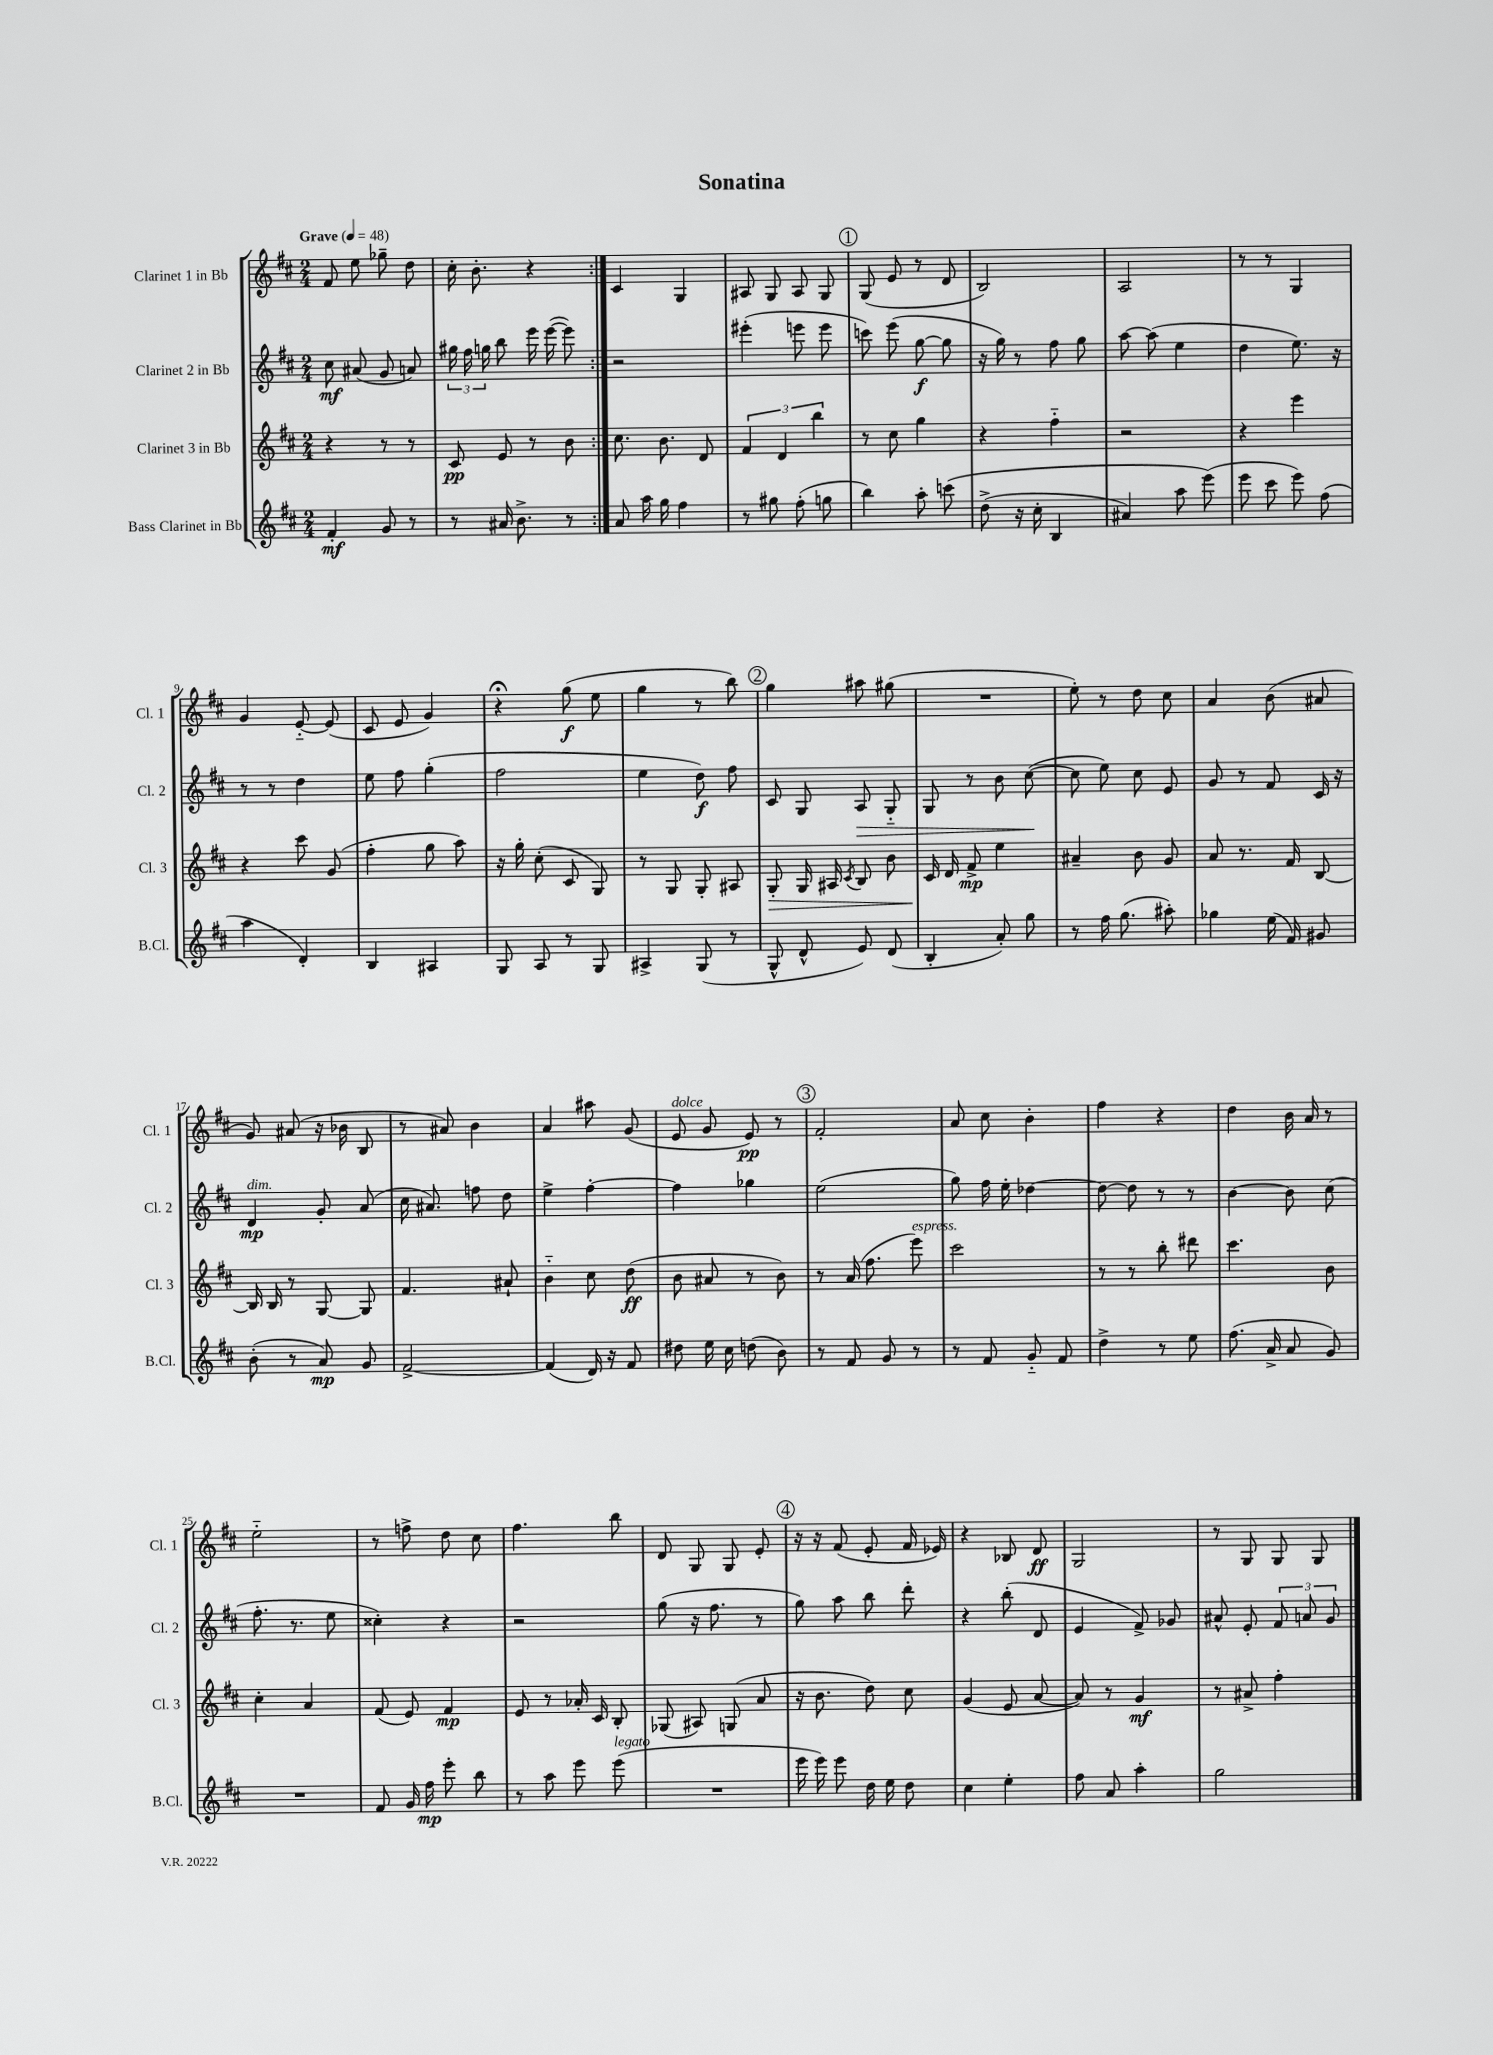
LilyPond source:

\header { title = "Sonatina" }
<<
\new StaffGroup <<
\new Staff = "s0" \with { instrumentName = "Clarinet 1 in Bb" shortInstrumentName = "Cl. 1" } {
    \clef treble \key d \major \numericTimeSignature \time 2/4 \tempo "Grave" 4 = 48
    \autoBeamOff \repeat volta 2 { fis'8 e''8 ges''8-- d''8 |
    cis''16-. b'8.-. r4 | }
    cis'4 g4 |
    ais8 g8 ais8 g8 |
    \mark \markup { \circle "1" } g8( e'8 r8 d'8 |
    b2) |
    a2 |
    r8 r8 g4 |
    g'4 e'8~-_ e'8( |
    cis'8 e'8 g'4) |
    r4\fermata g''8\f( e''8 |
    g''4 r8 b''8) |
    \mark \markup { \circle "2" } g''4 ais''8 gis''8( |
    R2 |
    e''8-.) r8 d''8 cis''8 |
    a'4 b'8( ais'8 |
    g'8) ais'8( r16 bes'16 b8 |
    r8 ais'8) b'4 |
    a'4 ais''8 g'8( |
    e'8^\markup { \italic "dolce" } g'8 e'8\pp) r8 |
    \mark \markup { \circle "3" } fis'2-. |
    a'8 cis''8 b'4-. |
    fis''4 r4 |
    d''4 b'16 a'16 r8 |
    e''2-_ |
    r8 f''8-> d''8 cis''8 |
    fis''4. b''8 |
    d'8 g8 g8 e'8-. |
    \mark \markup { \circle "4" } r16 r16 fis'8( e'8-. fis'16 ees'16) |
    r4 bes8 d'8\ff |
    g2 |
    r8 g8 g8 g8 \bar "|." |
}
\new Staff = "s1" \with { instrumentName = "Clarinet 2 in Bb" shortInstrumentName = "Cl. 2" } {
    \clef treble \key d \major \numericTimeSignature \time 2/4
    \autoBeamOff \repeat volta 2 { cis''8\mf ais'8( g'8 a'8) |
    \tuplet 3/2 { gis''16 fis''16 g''16 } b''8 e'''16 e'''16~( e'''8) | }
    r2 |
    eis'''4-.( e'''8 e'''8 |
    \mark \markup { \circle "1" } c'''8) e'''8( g''8~\f g''8 |
    r16 g''16) r8 fis''8 g''8 |
    a''8~ a''8( e''4 |
    d''4 e''8.) r16 |
    r8 r8 d''4 |
    e''8 fis''8 g''4-.( |
    fis''2 |
    e''4 d''8\f) fis''8 |
    \mark \markup { \circle "2" } cis'8 g8 a8\> g8-_ |
    g8 r8 b'8 cis''8~\!( |
    cis''8 e''8) cis''8 e'8 |
    g'8 r8 fis'8 cis'16 r16 |
    d'4\mp^\markup { \italic "dim." } g'8-. a'8( |
    cis''16 ais'8.) f''8 d''8 |
    e''4-> fis''4~-. |
    fis''4 ges''4 |
    \mark \markup { \circle "3" } e''2( |
    g''8) fis''16 e''16-. des''4~ |
    des''8~ des''8 r8 r8 |
    b'4~ b'8 cis''8( |
    fis''8.-. r8. e''8 |
    cisis''4-.) r4 |
    r2 |
    g''8( r16 fis''8. r8 |
    \mark \markup { \circle "4" } g''8) a''8 b''8 d'''8-. |
    r4 b''8-.( d'8 |
    e'4 fis'8->) ges'8 |
    ais'8-^ e'8-. \tuplet 3/2 { fis'8 a'8 g'8 } \bar "|." |
}
\new Staff = "s2" \with { instrumentName = "Clarinet 3 in Bb" shortInstrumentName = "Cl. 3" } {
    \clef treble \key d \major \numericTimeSignature \time 2/4
    \autoBeamOff \repeat volta 2 { r4 r8 r8 |
    cis'8\pp e'8 r8 b'8 | }
    cis''8. b'8. d'8 |
    \tuplet 3/2 { fis'4 d'4 b''4 } |
    \mark \markup { \circle "1" } r8 cis''8 g''4 |
    r4 fis''4-_ |
    r2 |
    r4 e'''4 |
    r4 cis'''8 g'8( |
    fis''4-. g''8 a''8) |
    r16 g''16-. cis''8-.( cis'8 g8) |
    r8 g8 g8-. ais8 |
    \mark \markup { \circle "2" } g8-.\> g16 ais16 \acciaccatura { cis'8 } b8 b'8 |
    cis'16\! d'16 fis'8->\mp e''4 |
    ais'4-- b'8 g'8 |
    a'8 r8. fis'16 b8~ |
    b16 b16 r8 g8~ g8 |
    fis'4. ais'8-! |
    b'4-_ cis''8 d''8\ff( |
    b'8 ais'8 r8 b'8) |
    \mark \markup { \circle "3" } r8 a'16( fis''8. e'''8^\markup { \italic "espress." }) |
    cis'''2 |
    r8 r8 b''8-. dis'''8 |
    cis'''4. b'8 |
    cis''4-. a'4 |
    fis'8( e'8) fis'4\mp |
    e'8 r8 aes'16-. cis'16 b8-. |
    ges8( ais8) g8( a'8 |
    \mark \markup { \circle "4" } r16 b'8. d''8) cis''8 |
    g'4( e'8 a'8~ |
    a'8) r8 g'4\mf |
    r8 ais'8-> fis''4-. \bar "|." |
}
\new Staff = "s3" \with { instrumentName = "Bass Clarinet in Bb" shortInstrumentName = "B.Cl." } {
    \clef treble \key d \major \numericTimeSignature \time 2/4
    \autoBeamOff \repeat volta 2 { fis'4-.\mf g'8 r8 |
    r8 ais'16 b'8.-> r8 | }
    a'8 a''16 g''16 fis''4 |
    r8 gis''8 fis''8-.( g''8 |
    \mark \markup { \circle "1" } b''4) a''8-. c'''8\( |
    d''8->( r16 cis''16-. b4 |
    ais'4) a''8 e'''8(\) |
    e'''8 cis'''8 e'''8) fis''8( |
    a''4 d'4-.) |
    b4 ais4 |
    g8 a8 r8 g8 |
    ais4-> g8( r8 |
    \mark \markup { \circle "2" } g8-^ d'8-^ e'8) d'8( |
    b4-. a'8-.) g''8 |
    r8 fis''16 g''8.( ais''8-.) |
    ges''4 e''16( fis'16) gis'8 |
    b'8-.( r8 a'8\mp) g'8 |
    fis'2~-> |
    fis'4( d'16) r16 fis'8 |
    dis''8 e''16 cis''16 d''8( b'8) |
    \mark \markup { \circle "3" } r8 fis'8 g'8 r8 |
    r8 fis'8 g'8-_ fis'8 |
    d''4-> r8 e''8 |
    fis''8.( a'16-> a'8 g'8) |
    R2 |
    fis'8 g'16 fis''16\mp e'''8-. b''8 |
    r8 a''8 e'''8 e'''8^\markup { \italic "legato" }( |
    R2 |
    \mark \markup { \circle "4" } e'''16 e'''16) e'''8 d''16 e''16 d''8 |
    cis''4 e''4-. |
    fis''8 a'8 a''4-. |
    g''2 \bar "|." |
}
>>
>>
